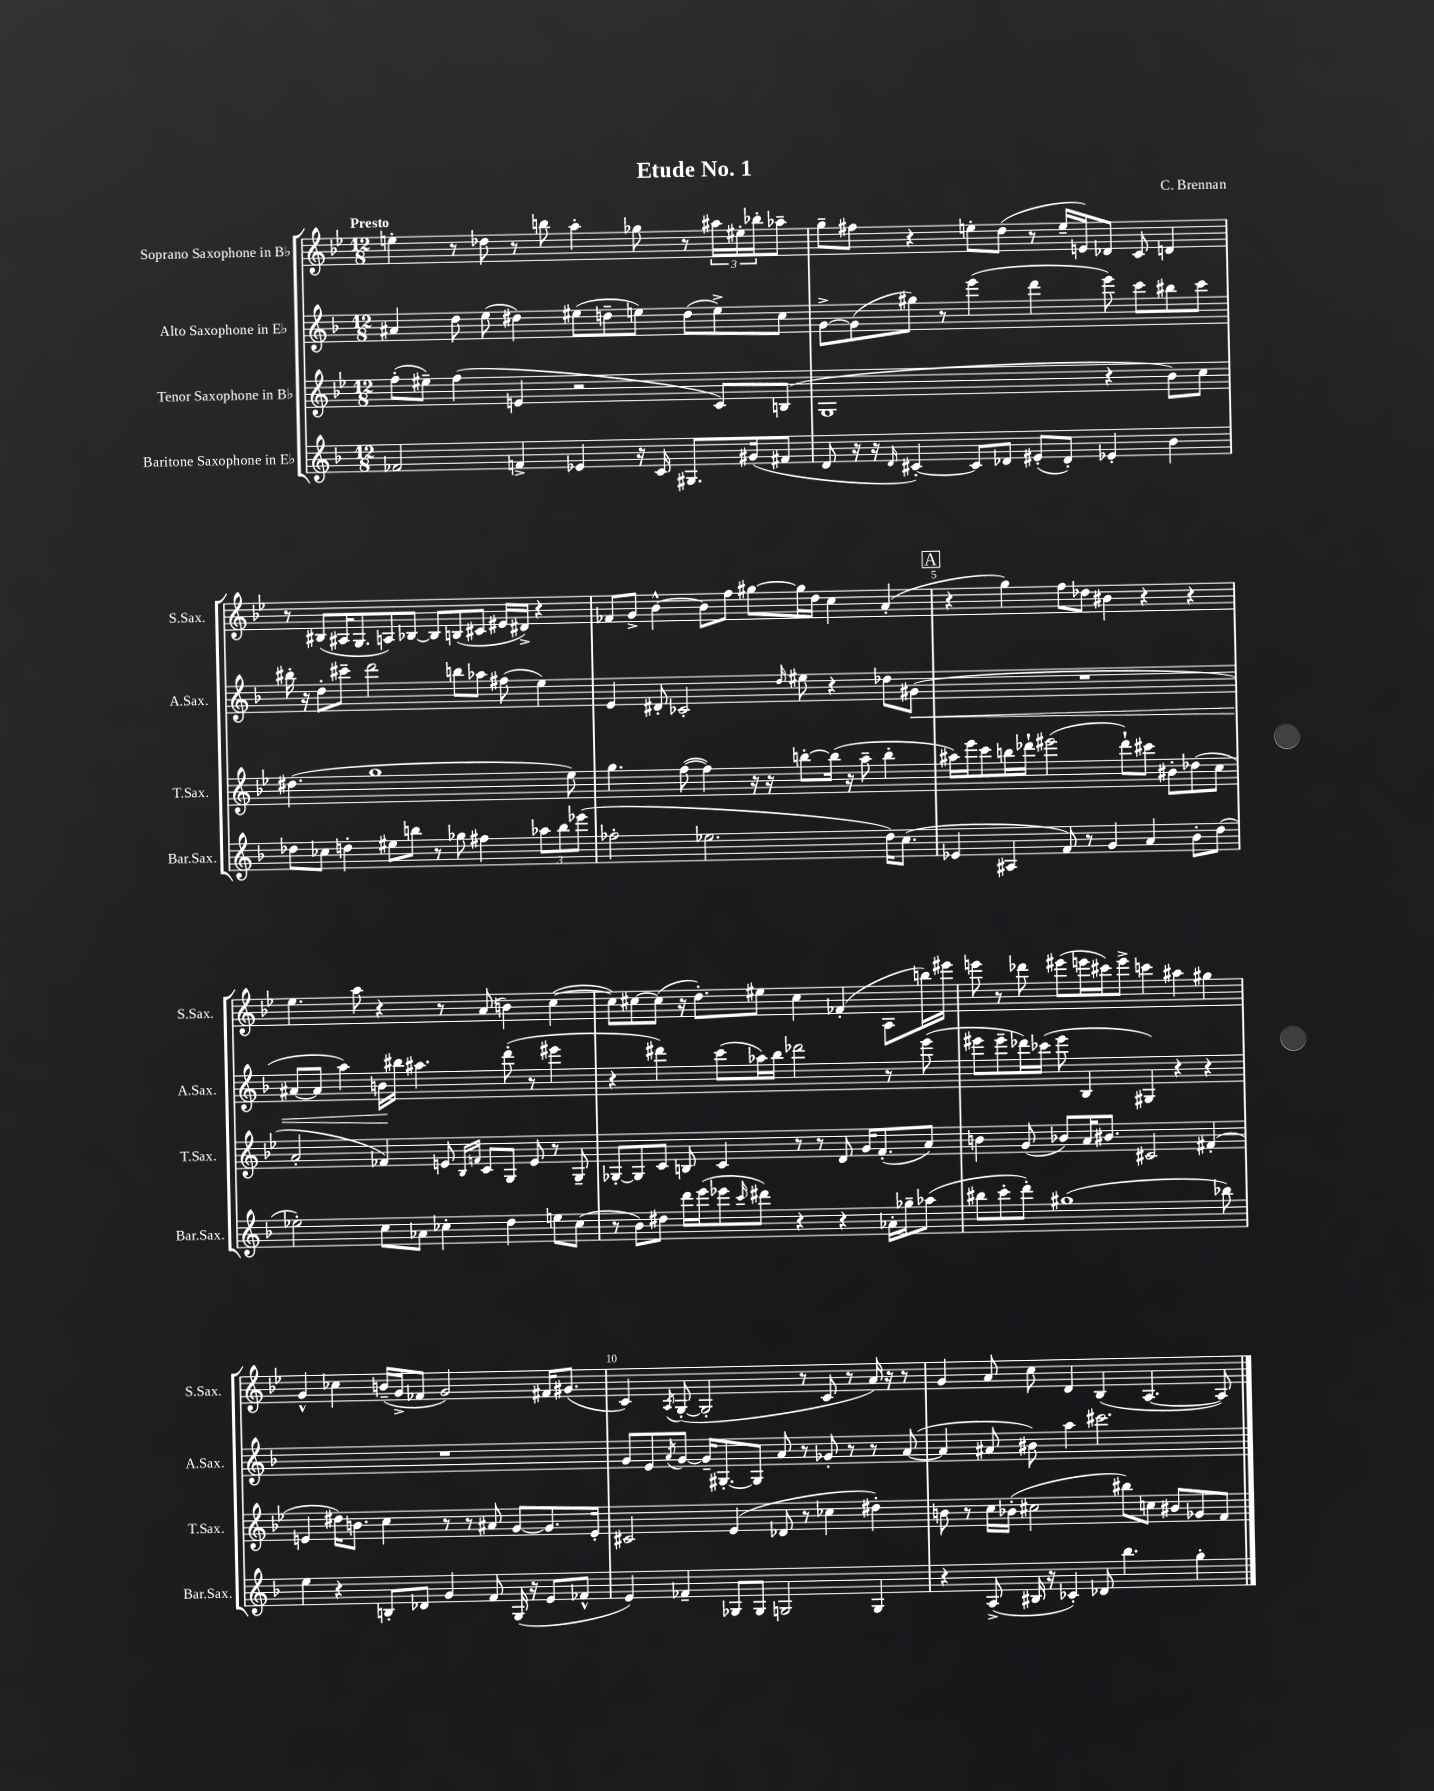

**kern	**kern	**kern	**kern
*staff4	*staff3	*staff2	*staff1
*clefG2	*clefG2	*clefG2	*clefG2
*k[b-]	*k[b-e-]	*k[b-]	*k[b-e-]
*M12/8	*M12/8	*M12/8	*M12/8
2f-	(8ff'	4a#	4ee'
.	8ee#~)	.	.
.	(4ff	8dd	8r
.	.	(8ee	8dd-
4f^	4e	4dd#)	8r
.	.	.	8bb
4e-	2r	(8ee#	4aa'
.	.	8dd~	.
16r	.	8ee)	8gg-
16c	.	.	.
8.G#	.	(8dd	8r
.	8c)	8ee^)	24aa#
.	.	.	24ee#'
(16g#	.	.	.
.	.	.	24bb-'
8f#	(8B	8cc	8aa-~
=	=	=	=
8d	1G	[8g^	8gg~
16r	.	(8g]	8ff#
16r	.	.	.
16qqd	.	.	.
[4c#')	.	8gg#)	4r
.	.	8r	.
8c#]	.	(4eee	8ee'
8d-	.	.	(8dd
(8e#'	.	4ddd	8r
8d-')	.	.	16ee~
.	.	.	16e)
4e-'	4r	8eee)	8d-
.	.	8ccc	8c
4b-	8b-)	8bb#	4d
.	8cc	8ccc	.
=	=	=	=
8dd-	(4.dd#	16bb#'	8r
.	.	16r	.
8cc-	.	8dd'	(8B#
4dd'	.	8ccc#~	16A#
.	.	.	8.G
.	1gg	2ddd	.
8ee#	.	.	8A)
8bb	.	.	[8B-
8r	.	.	8B-]
8gg-	.	8bb	(8B
4ff#	.	8aa-	8c#
.	.	(8ff#	16e#
.	.	.	16d#^)
12aa-	.	4ee)	4r
12bb	.	.	.
.	8ee-)	.	.
(12eee-	.	.	.
=	=	=	=
2ff-'	4.gg	4e	8f-
.	.	.	8g^
.	.	8d#'	[4b-^^
.	([8ff	2c-'	.
2.ee-	4ff])	.	8b-]
.	.	.	8ff
.	16r	.	[8gg#
.	16r	.	.
.	.	16qqdd	.
.	[8bb'	8ee#	16gg#]
.	.	.	16dd
.	(16bb]	4r	4cc
.	16r	.	.
.	8aa~	.	.
16dd)	4bb'	8dd-	(4a'
(8.cc	.	.	.
.	.	(8g#	.
=	=	=	=
4e-	16aa#)	1.r	4r
.	16eee-	.	.
.	8ccc	.	.
4A#	16bb	.	4gg)
.	16ddd-`	.	.
.	(2eee#	.	.
8f)	.	.	8ff
8r	.	.	8dd-
4g	.	.	4b#
.	8ddd-`)	.	.
4a	8ccc#	.	4r
.	8b#'	.	.
8b-'	(8dd-	.	4r
(8dd	8cc	.	.
=	=	=	=
2ee-')	2a'	[8a#	4.ee-
.	.	8a#]	.
.	.	4aa)	.
.	.	.	8aa
8cc	4f-)	16b	4r
.	.	16bb#	.
8a-	.	4.aa#	.
4cc-'	8e	.	8r
.	16qqB-	.	.
.	16qqf	.	.
.	8c	.	(8a
4dd	8G	(8ddd'	4b)
.	8e	8r	.
8ee	8r	4eee#	([4cc
(8cc-	8G~	.	.
=	=	=	=
8r	[8G-'	4r	8cc])
8b-)	8G-]	.	[8cc#
8dd#	8c	4ddd#)	(8cc#]
16ddd	8B	.	16r
(16eee	.	.	8.dd')
8eee-	4c	(8ccc	.
16qqccc	.	.	.
8ddd#)	.	16aa-)	8ee#
.	.	16bb-	.
4r	8r	2ddd-	4cc#
.	8r	.	.
4r	8d	.	(4f-'
.	16g	.	.
.	(8.f'	.	.
16a-'	.	8r	8A
16gg-~	.	.	.
(8aa-	8a)	(8eee	16bb)
.	.	.	16eee#
=	=	=	=
8bb#	4b	8eee#	8eee
8ccc'	.	8eee#~	8r
8ddd')	(8g	16ddd-)	8ddd-
.	.	(16ccc-	.
(1gg#	8b-)	8eee#	(8eee#
.	16a	4B-	16eee
.	8.b#	.	16ccc#)
.	.	.	8eee^
.	2c#	4G#)	4ccc
.	.	4r	4aa#
.	(4f#'	4r	4gg#
8bb-)	.	.	.
=	=	=	=
4ee	4e	1.r	4g^^
4r	16dd#)	.	4cc-
.	8.b	.	.
8B'	4cc	.	(16b~
.	.	.	16g^
8d-	.	.	8f-
4g	8r	.	2g)
.	8r	.	.
8f	8a#	.	.
(16G	[8g	.	.
16r	.	.	.
8e	8.g]	.	16f#
.	.	.	(8.g#
8f-^^	.	.	.
.	16e'	.	.
=	=	=	=
4e)	2c#	8g	4c)
.	.	8e	.
.	.	8qa	8qA
4f-~	.	[8g	([8G'
.	.	16g~]	2G']
.	.	[8.G#'	.
8G-	(4e-	.	.
8G-	.	8G#]	.
2G	8d-	8a	.
.	8r	8r	8r
.	4cc-	8g-'	8c
.	.	8r	8r
4G	4dd#')	8r	16a)
.	.	.	16r
.	.	([8a	8r
=	=	=	=
4r	8b	4a]	4g
.	8r	.	.
(8A^	16cc	8a#	8a
.	(16b-'	.	.
16B#	2cc#	8b#)	8cc
16r	.	.	.
4c-')	.	4aa	4d
8d-	.	2.ccc#	(4B-
4.bb-	8bb#)	.	.
.	8cc	.	[4.A
.	8b#	.	.
4gg'	8g-	.	.
.	8f	.	8A])
==	==	==	==
*-	*-	*-	*-
